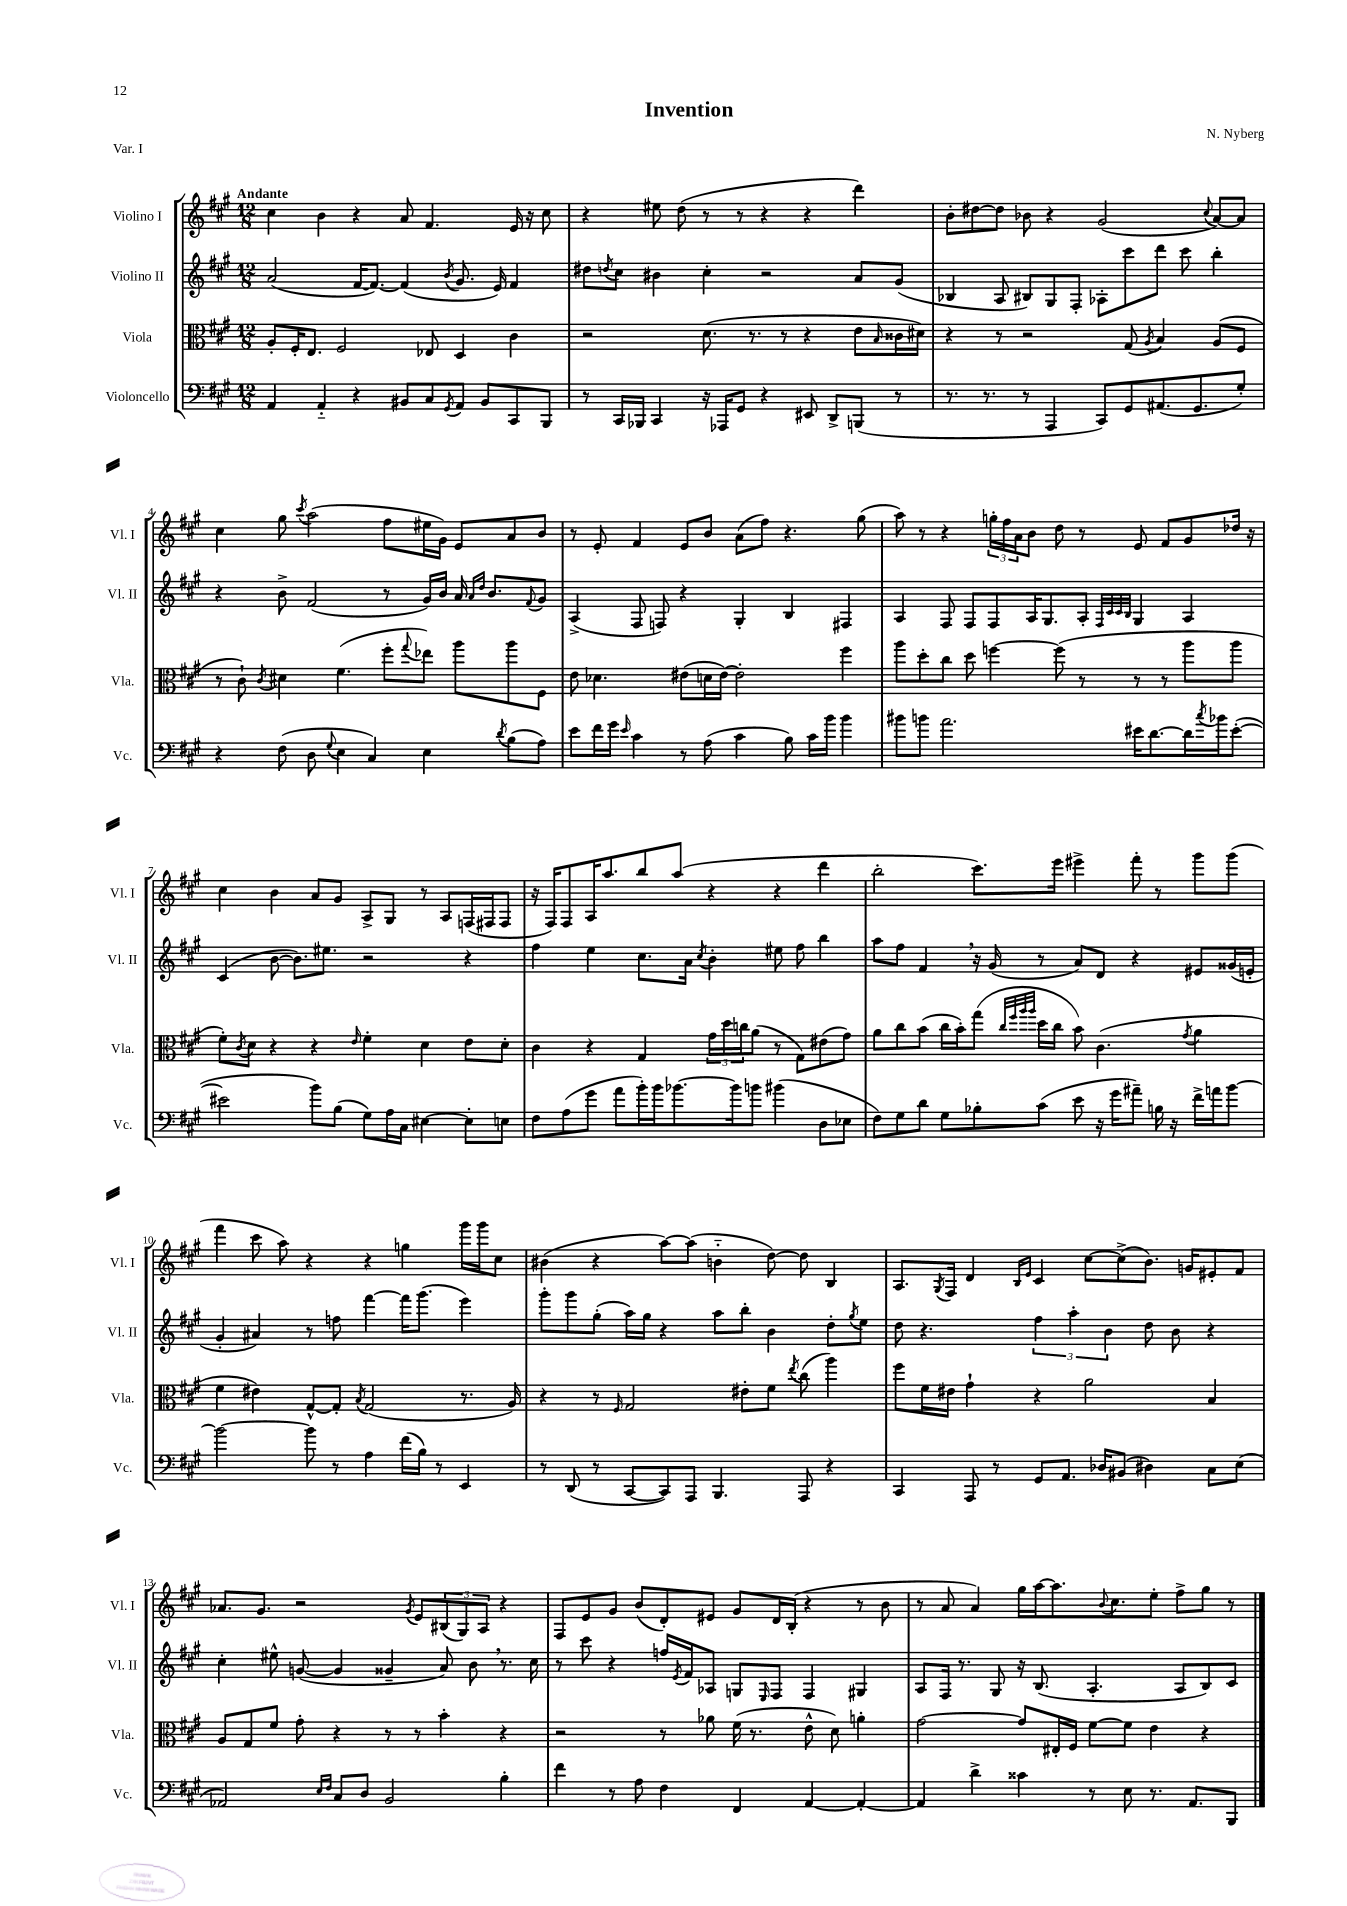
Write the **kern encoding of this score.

**kern	**kern	**kern	**kern
*part4	*part3	*part2	*part1
*staff4	*staff3	*staff2	*staff1
*I"Violoncello	*I"Viola	*I"Violino II	*I"Violino I
*I'Vc.	*I'Vla.	*I'Vl. II	*I'Vl. I
*clefF4	*clefC3	*clefG2	*clefG2
*k[f#c#g#]	*k[f#c#g#]	*k[f#c#g#]	*k[f#c#g#]
*M12/8	*M12/8	*M12/8	*M12/8
=1	=1	=1	=1
!	!	!	!LO:TX:a:B:t=Andante
4AA/	8A'/L	(2a/	4cc#\
.	16F#'/K	.	.
.	8.E/J	.	.
4AA/	.	.	4b\
.	2F#/	.	.
4r	.	[16f#/KL	4r
.	.	8.f#/J_)	.
8BB#X/L	.	(4f#/]	8a/
8C#/	8E-X/	.	4.f#/
8qGG#/	.	8qb/	.
8AA/J	4D/	8.g#/	.
8BB#/L	.	.	.
.	.	16e/)	.
8CC#/	4c#\	4f#/	16e/
.	.	.	16r
8BBB/J	.	.	8cc#\
=2	=2	=2	=2
8r	2r	8dd#X\L	4r
.	.	8qddn/	.
16CC#/LL	.	8cc#\J	.
16BBB-X/JJ	.	.	.
4CC#/	.	4b#X\	8ee#X\
.	.	.	(8dd\
16r	(8.d\	4cc#'\	8r
16AAA-X/KL	.	.	.
8GG#/J	.	.	8r
.	8.r	.	.
4r	.	2r	4r
.	8r	.	.
8EE#X/	4r	.	4r
8DD^/L	.	.	.
(8BBBn/J	8e\L	8a/L	4ddd\)
.	16qqB/	.	.
8r	16c##X\L	(8g#/J	.
.	16d#X\JJ)	.	.
=3	=3	=3	=3
8.r	4r	4B-X/	8b'\L
.	.	.	[8dd#X\
8.r	.	.	.
.	8r	8A/	8dd#\J]
8r	2r	8B#X/L)	8b-X\
4AAA/	.	8G#/	4r
.	.	8F#'/J	.
8CC#/L)	.	8A-X'\L	(2g#/
8GG#/	(8G#/	8ccc#\	.
.	8qA/	.	.
(8.AA#X/	4B/)	8ddd\J	.
.	.	8ccc#\	.
8.GG#/	.	.	.
.	.	.	8qqcc#/
.	(8A/L	4bb'\	[8a/L)
8G#'/J)	8F#/J	.	8a/J]
!!LO:LB:g=z
=4	=4	=4	=4
4r	8r	4r	4cc#\
.	8c#`\)	.	.
.	8qc#/	.	.
(8F#\	4d#X\	8b^\	8gg#\
.	.	.	8qccc#/
8D\	.	(2f#/	(2aa\
8qqG#/	.	.	.
4E\	(4.f#\	.	.
4C#/)	.	.	.
.	8ff#'\L	8r	8ff#\L
.	8qqgg#/	.	.
4E\	8ee-X\J)	16g#/LL)	16ee#X\L
.	.	16b/JJ	16g#\JJ)
.	8aa\L	16a/	8e/L
.	.	16qqa/LL	.
.	.	16qqdd/JJ	.
.	.	8.b/L	.
8qd/	.	.	.
(8B\L	8aa\	.	8a/
.	.	8qqf#/	.
8A\J)	8F#\J	8g#/J	8b/J
=5	=5	=5	=5
8e\L	8e\	(4A^/	8r
16f#\L	4.d-X\	.	8e'/
16g#\JJ	.	.	.
16qqe/	.	.	.
4c#\	.	8F#/	4f#/
.	.	8Fn/)	.
8r	(8e#X\L	4r	8e/L
(8A\	16dn\L	.	8b/J
.	[16e#\JJ)	.	.
4c#\	2e#'\]	4G#'/	(8a\L
.	.	.	8ff#\J)
8B\)	.	4B/	4.r
16c#\LL	.	.	.
16b\JJ	.	.	.
4b\	4ff#\	4F#X/	.
.	.	.	(8gg#\
=6	=6	=6	=6
8b#X\L	8aa\L	4A/	8aa\)
8bn\J	8dd'\	.	8r
2.a\	8cc#\J	8F#/	4r
.	8dd\	8F#/L	.
.	[4ffn\	8F#/	24ggn'\LL
.	.	.	24ff#\
.	.	.	24a\J
.	.	16A/K	8b\J
.	.	8.G#/	.
.	(8ff\]	.	8dd\
.	8r	8A'/J	8r
.	.	32qqF#/LLL	.
.	.	32qqc#/	.
.	.	32qqc#/	.
.	.	32qqB/JJJ	.
16e#X\KL	8r	4G#/	8e/
[8.d\	.	.	.
.	8r	.	8f#/L
16d\L]	8aa\L	4A/	8g#/
8qcc#/	.	.	.
16b-X\J	.	.	.
([8e#'\J	8aa\J	.	16dd-X/Jk
.	.	.	16r
!!LO:LB:g=z
=7	=7	=7	=7
2e#X\]	8f#'\L)	(4c#/	4cc#\
.	8qc#/	.	.
.	8d\J	.	.
.	4r	[8b\	4b\
.	.	8.b\L])	.
8b\L)	4r	.	8a/L
.	.	8.ee#X\J	.
(8B\J	.	.	8g#/J
.	16qqe/	.	.
8G#\L)	4f#'\	2r	8A^/L
16A\L	.	.	8G#/J
16C#\JJ	.	.	.
[4E#X\	4d\	.	8r
.	.	.	8A/L
8E#'\L]	8e\L	4r	(16Fn/L
.	.	.	16F#X/J
8En\J	8d'\J	.	8F#/J
=8	=8	=8	=8
8F#\L	4c#\	4ff#\	16r
.	.	.	16F#/KL)
(8A\	.	.	8F#/
8g#\J	4r	4ee\	16A/K
.	.	.	8.aa/
8a\L	.	.	.
16b'\L)	4G#/	8.cc#\L	8bb/
16b\J	.	.	.
[8.b-X\	.	.	(8aa/J
.	.	16a\Jk	.
.	.	8qcc#/	.
.	24g#\LL	4b'\	4r
.	24dd\	.	.
16b-\k]	.	.	.
.	24ccn\J	.	.
8bn\J	(8a\J	.	.
(4b#X\	8r	8ee#X\	4r
.	8G#\L)	8ff#\	.
8D\L	(8e#X\	4bb\	4ddd\
8E-X\J	8g#\J)	.	.
=9	=9	=9	=9
8F#\L)	8a\L	8aa\L	2bb'\
8G#\	8cc#\	8ff#\J	.
8d\J	(8b\J	4f#,/	.
8G#\L	16cc#\LL	.	.
.	16b'\J)	.	.
8B-X'\	(8gg#\J	16r	8.ccc#\L)
.	.	(16g#/	.
.	32qqcc#/LLL	.	.
.	32qqff#/	.	.
.	32qqaa/	.	.
.	32qqaa/JJJ	.	.
(8c#\J	16dd\LL	8r	.
.	16cc#\JJ	.	16eee\Jk
8e\	8b\)	8a/L)	4eee#X^\
16r	(4.c#\	8d/J	.
16g#\KL	.	.	.
8a#X~\J)	.	4r	8fff#'\
16Bn\	.	.	8r
16r	.	.	.
.	8qg#/	.	.
16f#^\LL	4a\	8e#X/L	8ggg#\L
16an\J	.	.	.
[8b\J	.	(16g##X/L	(8ggg#\J
.	.	16en'/JJ	.
!!LO:LB:g=z
=10	=10	=10	=10
2b\_	4f#\	4g#'/	4fff#\
.	4e#X\)	4a#X/)	8ccc#\
.	.	.	8aa\)
8b\]	[8G#^^/L	8r	4r
8r	8G#'/J]	8ffn\	.
.	8qB/	.	.
4A\	(2G#/	[4fff#\	4r
(16f#\LL	.	16fff#\KL]	4ggn\
16B\JJ)	.	(8.ggg#\J	.
8r	.	.	.
4EE/	8.r	4eee\)	16ggg#\LL
.	.	.	16ggg#\J
.	.	.	8cc#\J
.	16A/)	.	.
=11	=11	=11	=11
8r	4r	8ggg#'\L	(4b#X\
(8DD/	.	8ggg#\	.
8r	8r	(8gg#'\J	4r
.	16qqF#/	.	.
[8CC#/L	2G#/	16aa\LL)	.
.	.	16gg#\JJ	.
8CC#/])	.	4r	[8aa\L)
8AAA/J	.	.	(8aa\J]
4.BBB/	.	8aa\L	4bn\
.	8e#X'\L	8bb'\J	.
.	8f#\J	4b\	[8dd\)
.	8qee/	.	.
8AAA/	(8cc#\	.	8dd\]
4r	4aa\)	8dd'\L	4B/
.	.	8qgg#/	.
.	.	8ee\J	.
=12	=12	=12	=12
4CC#/	8ff#\L	8dd\	8.A/L
.	16f#\L	4.r	.
.	.	.	8qG#/
.	16e#X\JJ	.	16F#/Jk
8AAA/	4g#`\	.	4d/
8r	.	.	.
.	.	.	16qqB/LL
.	.	.	16qqe/JJ
8GG#/L	4r	6ff#\	4c#/
8.AA/J	.	.	.
.	.	6aa'\	.
.	2a\	.	[8cc#\L
16D-X/KL	.	.	.
.	.	6b\	.
(8BB#X/J	.	.	(8cc#^\]
4D#X\)	.	8dd\	8.b\J)
.	.	8b\	.
.	.	.	16gn/KL
8C#\L	4B/	4r	8e#X'/
(8E\J	.	.	8f#/J
!!LO:LB:g=z
=13	=13	=13	=13
2AA-X/)	8A/L	4cc#'\	8.a-X/L
.	8G#/	.	.
.	.	.	8.g#/J
.	8f#/J	8ee#X^^\	.
.	8g#'\	([8gn/	2r
16qqE/LL	.	.	.
16qqF#/JJ	.	.	.
8C#/L	4r	4g/]	.
8D/J	.	.	.
2BB/	8r	4g##X~/	.
.	.	.	8qg#/
.	8r	.	8e/L
.	4b'\	8a/)	(12B#X/
.	.	.	12G#/)
.	.	8b,\	.
.	.	.	12A/J
4B'\	4r	8.r	4r
.	.	16cc#\	.
=14	=14	=14	=14
4f#\	2r	8r	8F#/L
.	.	8ccc#\	8e/
8r	.	4r	8g#/J
8A\	.	.	(8b/L
4F#\	8r	16ffn/LL	8d'/)
.	.	8qe/	.
.	.	16f#/J	.
.	8a-X\	8A-X/J	8e#X/J
4FF#/	(16f#\	8Gn/L	8g#/L
.	8.r	.	.
.	.	16qqE/	.
.	.	8F#/J	16d/L
.	.	.	(16B'/JJ
[4AA/	8e^^\	4F#/	4r
.	8d\)	.	.
4AA'/_	4an'\	4G#X/	8r
.	.	.	8b\
=15	=15	=15	=15
4AA/]	[2g#\	8A/L	8r
.	.	16F#/Jk	8a/
.	.	8.r	.
4d^\	.	.	4a/)
.	.	8G#/	.
4c##X\	8g#/L]	16r	16gg#\LL
.	.	(8.B/	[16aa\J
.	16E#X'/L	.	8.aa\]
.	16F#/JJ	.	.
8r	[8f#\L	4.A'/	.
.	.	.	8qqb/
.	.	.	8.cc#\
8E\	8f#\J]	.	.
8.r	4e\	.	8ee'\J
.	.	8A/L	8ff#^\L
8.AA/L	.	.	.
.	4r	8B/)	8gg#\J
8BBB/J	.	8c#/J	8r
==	==	==	==
*-	*-	*-	*-
